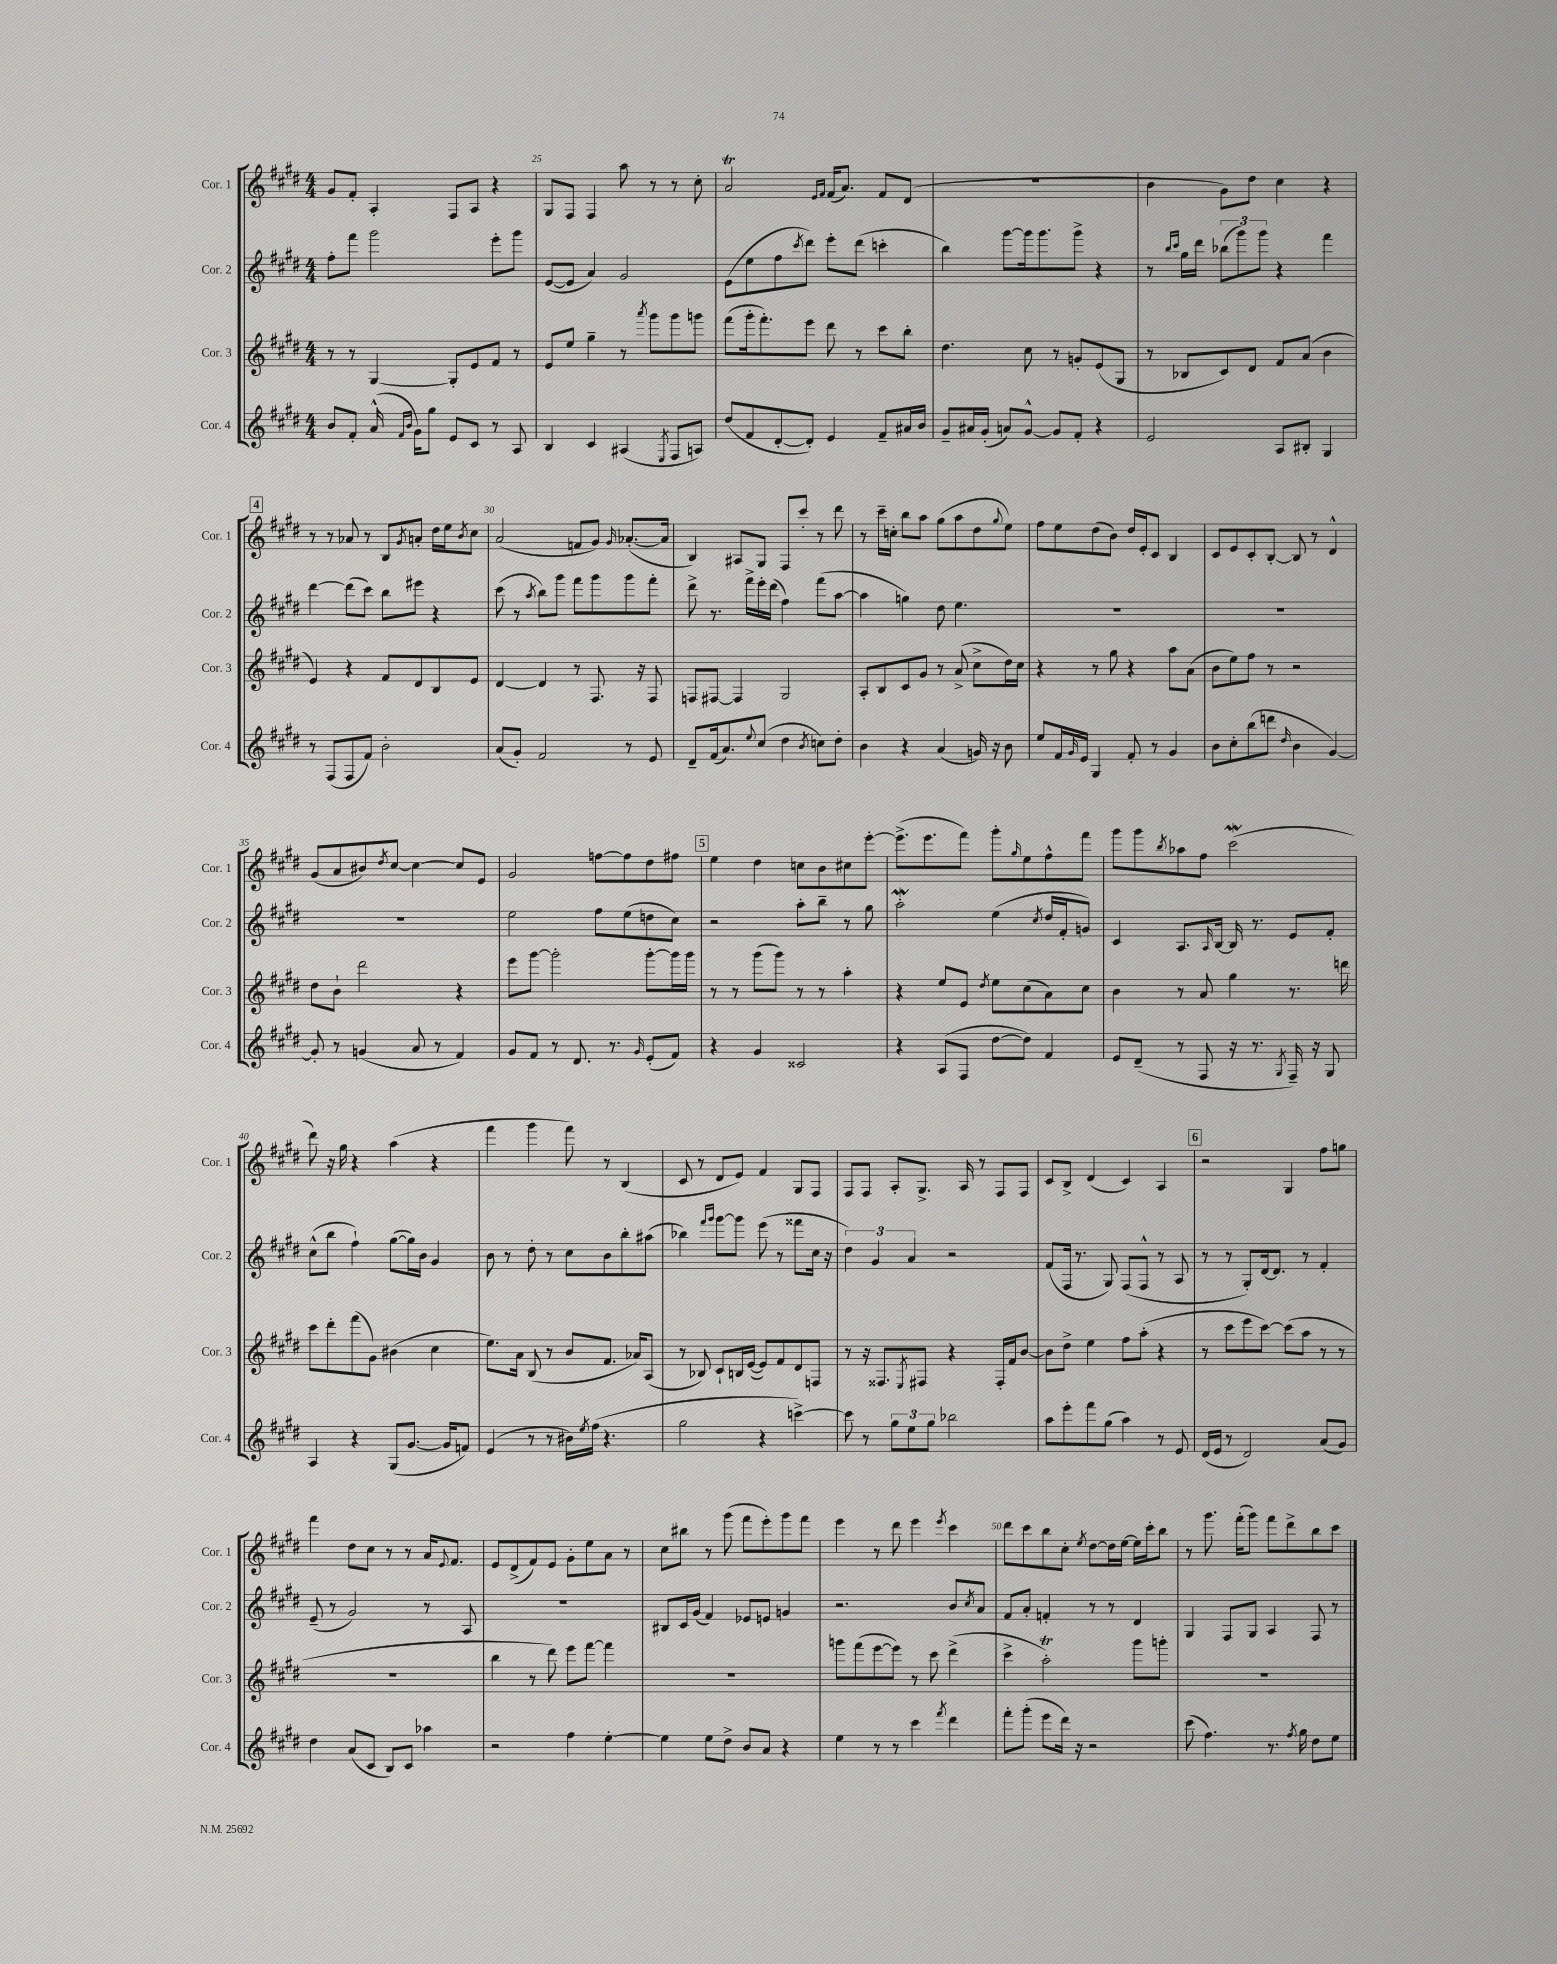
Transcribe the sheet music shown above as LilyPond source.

<<
\new StaffGroup <<
\new Staff = "s0" \with { instrumentName = "Cor. 1" shortInstrumentName = "Cor. 1" } {
    \clef treble \key e \major \numericTimeSignature \time 4/4
    gis'8 fis'8-. a4-. fis8 a8 r4 |
    gis8 fis8 fis4 a''8 r8 r8 cis''8-. |
    a'2\trill \grace { e'16 fis'16 } fis'16( a'8.) fis'8 dis'8( |
    R1 |
    b'4 gis'8) dis''8 cis''4 r4 |
    \mark \markup { \box "4" } r8 r8 aes'8 r8 b8 \acciaccatura { gis'8 } a'8-. dis''16 e''16 \acciaccatura { b'8 } cis''8 |
    a'2( f'8 gis'8) \grace { gis'16 } aes'8.~-.( aes'16 |
    b4) ais8 gis8 fis8 cis'''8-. r8 dis'''8 |
    r8 cis'''16-- c''16-. b''8 a''8 gis''8( a''8 dis''8 \appoggiatura { gis''8 } e''8) |
    fis''8 e''8 dis''8( b'8) dis''16 e'16-. cis'8 b4 |
    cis'8 e'8 cis'8-. b8~-. b8 r8 dis'4-^ |
    gis'8( a'8 bis'8) \acciaccatura { dis''8 } cis''8~ cis''4~ cis''8 e'8 |
    gis'2 f''8~ f''8 dis''8 fis''8 |
    \mark \markup { \box "5" } e''4 dis''4 c''8 b'8 cis''8 e'''8~-. |
    e'''8.->( e'''8. fis'''8) gis'''8-. \grace { gis''16 } e''8 fis''8-^ fis'''8 |
    gis'''8 gis'''8 \acciaccatura { b''8 } aes''8 fis''8 cis'''2\mordent( |
    dis'''8) r16 gis''16 r4 a''4( r4 |
    fis'''4 gis'''4 fis'''8) r8 b4( |
    cis'8 r8 dis'8 e'8) fis'4 gis8 fis8 |
    fis8 fis8 a8-. gis8.-> a16 r8 fis8 fis8 |
    cis'8 b8-> dis'4( cis'4) a4 |
    \mark \markup { \box "6" } r2 gis4 fis''8 g''8 |
    fis'''4 dis''8 cis''8 r8 r8 a'16 \appoggiatura { e'8 } fis'8. |
    e'8 dis'8->( fis'8) e'8 gis'8-. e''8 a'8 r8 |
    cis''8 bis''8 r8 gis'''8( fis'''8 e'''8-.) gis'''8 fis'''8 |
    e'''4 r8 dis'''8 e'''4 \acciaccatura { e'''8 } cis'''4 |
    dis'''8 cis'''8 b''8 cis''8-. \acciaccatura { e''8 } dis''8~ dis''16 e''16~ e''16 cis'''16-. b''8 |
    r8 gis'''8. fis'''16-.( gis'''8) fis'''8 dis'''8-> b''8 cis'''8 \bar "|." |
}
\new Staff = "s1" \with { instrumentName = "Cor. 2" shortInstrumentName = "Cor. 2" } {
    \clef treble \key e \major \numericTimeSignature \time 4/4
    fis''8-. fis'''8 gis'''2 e'''8-. gis'''8 |
    e'8~( e'8 a'4) gis'2 |
    e'8( e''8 fis''8 \acciaccatura { cis'''8 } dis'''8) e'''8-. dis'''8( c'''4-. |
    b''4) gis'''8~ gis'''16 gis'''8. gis'''8-> r4 |
    r8 \grace { b''16 cis'''16 } gis''16 dis'''16 \tuplet 3/2 { bes''8( gis'''8) gis'''8 } r4 fis'''4 |
    \mark \markup { \box "4" } dis'''4~ dis'''8( cis'''8) b''8 eis'''8 r4 |
    cis'''8( r8 \acciaccatura { a''8 } b''8) gis'''8 fis'''8 gis'''8 gis'''8 fis'''8-. |
    dis'''8-> r8. fis'''16-> e'''16-. dis'''16( fis''4) fis'''8( a''8~ |
    a''4 g''4) dis''8 e''4. |
    R1 |
    R1 |
    R1 |
    e''2 fis''8 e''8( d''8 cis''8) |
    \mark \markup { \box "5" } r2 a''8-. b''8-- r8 gis''8 |
    a''2-.\mordent e''4( \acciaccatura { cis''8 } dis''16 fis'16-. g'8) |
    cis'4 a8. \grace { a16 } b16~ b16 r8. e'8 fis'8-. |
    cis''8-^( b''8 fis''4-!) gis''8~( gis''16) b'16 gis'4 |
    b'8 r8 dis''8-. r8 cis''8 b'8 b''8-. ais''8( |
    bes''4) \grace { fis'''16 gis'''16 } gis'''8~ gis'''8 e'''8( r8 fisis'''8 cis''16 r16 |
    \tuplet 3/2 { dis''4) gis'4 a'4 } r2 |
    fis'8( fis16 r8. gis8) fis8( fis8-^ r8 a8 |
    \mark \markup { \box "6" } r8 r8 gis8-.) dis'16~ dis'8. r8 fis'4-. |
    e'8--( r8 gis'2) r8 a8 |
    R1 |
    bis8 cis'16 gis'16( fis'4) ees'8 e'8 g'4 |
    r2. b'8 \acciaccatura { cis''8 } a'8 |
    fis'8 a'8-. f'4-. r8 r8 dis'4 |
    gis4 fis8 gis8 a4 fis8 r8 \bar "|." |
}
\new Staff = "s2" \with { instrumentName = "Cor. 3" shortInstrumentName = "Cor. 3" } {
    \clef treble \key e \major \numericTimeSignature \time 4/4
    r8 r8 gis4~ gis8-. e'8 fis'8 r8 |
    e'8 e''8 gis''4-- r8 \acciaccatura { a'''8 } gis'''8 gis'''8 g'''8 |
    fis'''8( gis'''16-. fis'''8.-.) e'''8 dis'''8 r8 cis'''8 b''8-. |
    dis''4. cis''8 r8 g'8-. e'8( gis8 |
    r8 bes8 cis'8) dis'8 fis'8 a'8( b'4 |
    \mark \markup { \box "4" } e'4) r4 fis'8 dis'8 b8 e'8 |
    dis'4~ dis'4 r8 fis8. r16 fis8 |
    f8 fis8~ fis4 gis2 |
    a8-. b8 cis'8 gis'8 r8 a'8->( cis''8-> dis''16) cis''16 |
    r4 r8 gis''8 r4 a''8 a'8( |
    b'8 e''8) fis''8 r8 r2 |
    dis''8 b'8-! dis'''2 r4 |
    e'''8 gis'''8~ gis'''2-. gis'''8~-. gis'''16 gis'''16 |
    \mark \markup { \box "5" } r8 r8 gis'''8( gis'''8) r8 r8 a''4-. |
    r4 e''8 e'8 \acciaccatura { dis''8 } e''8 cis''8( a'8) cis''8 |
    b'4 r8 a'8 gis''4 r8. d'''16 |
    cis'''8 dis'''8-. fis'''8( gis'8) bis'4( cis''4 |
    e''8.) a'16 b8( r8 b'8 fis'8. aes'16) a8( |
    r8 bes8) cis'8-! b16 e'16~( e'8) fis'8 dis'8 f8 |
    r8 r16 fisis8. \acciaccatura { e8 } fis8 r4 fis16-. fis'16 b'8~ |
    b'8 dis''8-> e''4 fis''8 a''8-.( r4 |
    \mark \markup { \box "6" } r8 cis'''8 e'''8 cis'''8~) cis'''8( a''8 r8 r8 |
    R1 |
    b''4 r8 dis'''8) e'''8 fis'''8~ fis'''4 |
    R1 |
    g'''8 fis'''8( e'''8~ e'''8) r8 cis'''8 dis'''4->( |
    cis'''4-> a''2-.\trill) gis'''8 g'''8-. |
    R1 \bar "|." |
}
\new Staff = "s3" \with { instrumentName = "Cor. 4" shortInstrumentName = "Cor. 4" } {
    \clef treble \key e \major \numericTimeSignature \time 4/4
    b'8 fis'8-. a'16-^( \grace { fis'16 b'16 } gis'16) gis''8 e'8 cis'8 r8 a8 |
    b4 cis'4 ais4( \acciaccatura { e8 } fis8 a8) |
    dis''8( fis'8 dis'8~-. dis'8-.) e'4 fis'8-- ais'16 b'16 |
    gis'8-- ais'16 gis'16-.( a'8) gis'8~-^ gis'8 fis'8-. r4 |
    e'2 a8 bis8-. gis4 |
    \mark \markup { \box "4" } r8 fis8( fis8 fis'8) b'2-. |
    a'8( gis'8-.) fis'2 r8 e'8 |
    dis'8-- fis'16( a'8.) \appoggiatura { e''8 } cis''8( dis''4 \acciaccatura { b'8 } c''8) dis''8-. |
    b'4 r4 a'4( g'16) r16 b'8 |
    e''8 fis'16 \grace { gis'16 } e'16 gis4 fis'8-. r8 gis'4 |
    b'8 cis''8-. b''8( d'''8 \grace { dis''16 } b'4 gis'4~) |
    gis'8-. r8 g'4( a'8 r8 fis'4) |
    gis'8 fis'8 r8 dis'8. r8. \grace { gis'16 } e'8-.( fis'8) |
    \mark \markup { \box "5" } r4 gis'4 cisis'2 |
    r4 a8( fis8 dis''8~ dis''8) fis'4 |
    e'8 dis'8--( r8 fis8 r16 r8. \acciaccatura { gis8 } fis16--) r16 gis8 |
    a4 r4 gis8( gis'8.~ gis'16 f'8) |
    e'4( r8 r8 bis'16) \acciaccatura { e''8 } fis''16( r4. |
    gis''2 r4 c'''4~->) |
    c'''8 r8 \tuplet 3/2 { gis''8 e''8 gis''8 } bes''2 |
    a''8 e'''8-. fis'''8 gis''8( a''4) r8 e'8 |
    \mark \markup { \box "6" } dis'16( e'16 r8 dis'2) a'8( gis'8) |
    dis''4 a'8( cis'8 b8) cis'8 aes''4 |
    r2 fis''4 e''4~-. |
    e''4 e''8 dis''8-> b'8 a'8 r4 |
    e''4 r8 r8 cis'''4 \acciaccatura { fis'''8 } dis'''4 |
    fis'''8-. gis'''8-.( e'''8 dis'''16) r16 r2 |
    cis'''8( fis''4.) r8. \acciaccatura { fis''8 } gis''16 dis''8 e''8 \bar "|." |
}
>>
>>
\layout { \context { \Score currentBarNumber = #24 \override BarNumber.break-visibility = ##(#f #t #t) barNumberVisibility = #(every-nth-bar-number-visible 5) } }
